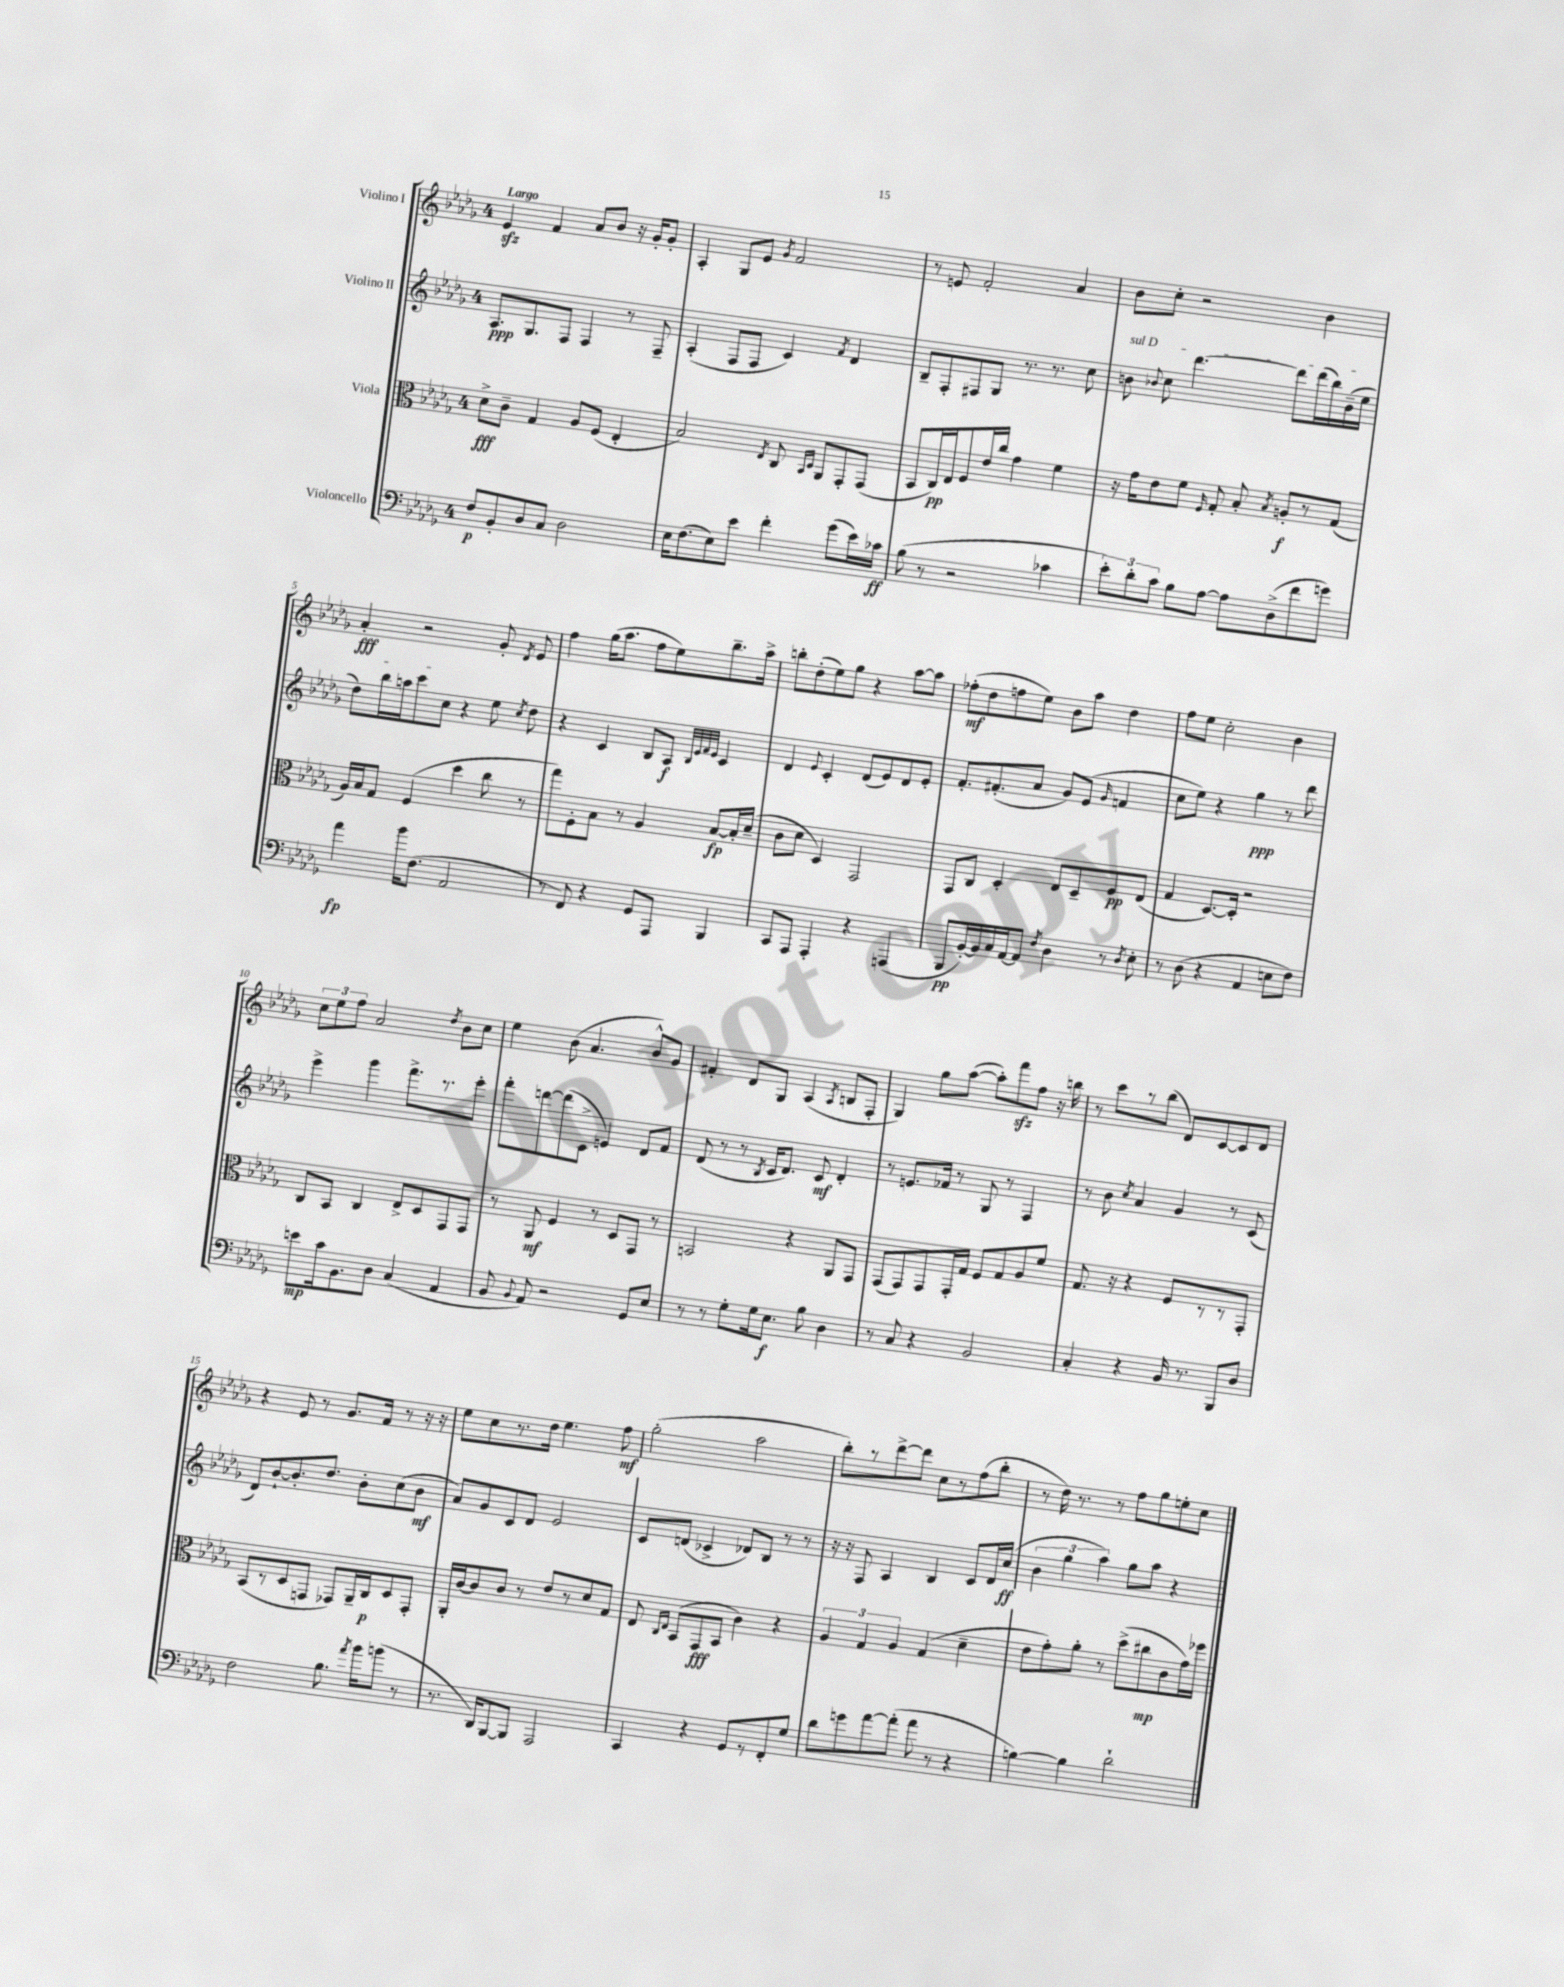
<<
\new StaffGroup <<
\new Staff = "s0" \with { instrumentName = "Violino I" } {
    \clef treble \key des \major \once \override Staff.TimeSignature.style = #'single-digit \time 4/4 \tempo "Largo"
    \autoBeamOff ees'4\sfz f'4 aes'8[ bes'8] r16 ges'16[-. ges'8]-. |
    aes4-. ges8[ ees'8] \acciaccatura { ges'8 } f'2 |
    r8 e'8 f'2-. aes'4 |
    bes'8[ c''8]-. r2 bes'4 |
    aes'4-.\fff r2 ges'8-. \acciaccatura { des'8 } ees'8 |
    f''4 ges''16[( aes''8.] f''8[ ees''8) bes''8.-- aes''16]-> |
    b''8[-. des''8-.( ees''8) ges''8] r4 aes''8[~ aes''8] |
    fes''8[-.\mf( des''8 f''8 ees''8]) bes'8[ aes''8] des''4 |
    f''8[ ees''8] c''2-. bes'4 |
    \tuplet 3/2 { c''8[ ees''8 f''8] } aes'2 \acciaccatura { des''8 } bes'8[ c''8] |
    ees''4 bes'8( aes'4. bes'8[-^) ges'8] |
    fis'4-. des'8[ ges8] aes4( \acciaccatura { aes8 } b8[ f8]-. |
    ges4) ges''8[ aes''8]~( aes''8[-.) f'''8\sfz f''8] r16 b''16 |
    r8 c'''8[ r8 bes''8]( des'8[) c'8~ c'8 des'8] |
    r4 ees'8 r8 ges'8.[ f'16] r8 r16 r16 |
    ees''8[ c''8 r8. des''16] ees''4. f''8\mf |
    ges''2-.( aes''2 |
    bes''8[-.) r8 des'''8~-> des'''8] c''8[ r8 f''8( bes''8]-. |
    r8 des''16) r8. r8 f''8[ ges''8 e''8-. c''8] \bar "|." |
}
\new Staff = "s1" \with { instrumentName = "Violino II" } {
    \clef treble \key des \major \once \override Staff.TimeSignature.style = #'single-digit \time 4/4
    \autoBeamOff aes8.[\ppp ges8. f8] f4 r8 f8-- |
    aes4-.( f8[ f8] c'4) \acciaccatura { f'8 } des'4 |
    bes8[-- f8-. fis8 ges8] r8. r8. c''8 |
    \once \override TextSpanner.bound-details.left.text = \markup { \italic "sul D" } b'8\startTextSpan \appoggiatura { bes'8 } c''8 des'''4.~ des'''8[ des'''16( bes''16) bes'16--( ees''16] |
    des''8[) bes''16 a''16 c'''8 c''8]\stopTextSpan r4 ees''8 \acciaccatura { c''8 } des''8 |
    r4 c'4 bes8[ aes8]\f \grace { bes32[ ees'32 f'32 ees'32] } c'4 |
    des'4 \appoggiatura { ees'8 } c'4-. des'8[( ees'8) des'8 ees'8]-. |
    f'8.[-. fis'8.-.( aes'8] ges'8[) ees'8]( \grace { ges'16 } f'4 |
    c''8[ ees''8]) r4 ges''4\ppp r8 des'''8 |
    ees'''4-> ges'''4 f'''8.[-> r8. ees'''8]-. |
    f'''8[-. d'''8~ d'''8( c'8]-> e'4) des'8[ f'8] |
    des'8( r8 r8 \acciaccatura { bes8 } c'16[ des'8.]) c'8\mf des'4-. |
    r8 e'8.[ fes'16] r8 ges8 r8 f4 |
    r8 bes'8 \acciaccatura { c''8 } aes'4 ges'4 r8 c'8( |
    des'8[) bes'8~-! bes'8.-. des''8.] bes'8[-. c''8( bes'8]\mf |
    aes'8[) ges'8 c'8 des'8] ees'2 |
    c'8[ d'8]( ces'4-> des'8[) bes8] r8 r8 |
    r16 r16 f8 aes4 bes4 c'8[ des'16 c''16]\ff( |
    \tuplet 3/2 { bes'4 ges''4 aes''4) } ges''8[ aes''8] r4 \bar "|." |
}
\new Staff = "s2" \with { instrumentName = "Viola" } {
    \clef alto \key des \major \once \override Staff.TimeSignature.style = #'single-digit \time 4/4
    \autoBeamOff des'8[->\fff c'8]-- ges4 aes8[ f8]( ees4-. |
    bes2) \acciaccatura { ees8 } c8 \grace { bes,16[ des16] } aes,8[ ges,8-. ges,8]( |
    bes,8[ c16\pp) ees16 f8 ees'16 c''16] ges'4 f'4 |
    r16 ges'16[ ees'8 f'8] \grace { f16 } ges8-. bes8-. \acciaccatura { bes8 } a8[-.\f r8 ges8]( |
    aes16[) bes16 ges8] f4( des''4 c''8 r8 |
    ges''8[) f8-. bes8] r8 aes4 bes8[~\fp bes16-. des'16]--( |
    c'8[ des'8] des4) ges,2 |
    ges,8[ c8] des4-. ees8[ des8-- f8\pp ees8]( |
    ges4 des8.[~) des16]-. r2 |
    c8[ bes,8] c4 ees8[-> des8 ges,8 ges,8] |
    r8 aes,8\mf f4 r8 des8[ ges,8] r8 |
    b,2 r4 aes,8[ ges,8] |
    ges,8[( ges,8) ges,8 ges,16-. ges16] f8[ ges8 aes8 f'8] |
    ges8. r16 r4 f8[ r8 r8 ges,8]-. |
    bes,8[( r8 des8 g,8] ges,8[) aes,16-- c16\p des8 ges,8]-. |
    aes,16[-. c'16~ c'8 c'8] r8 ees'8[ r8 des'8 ges8] |
    ees8 \grace { c16[ ees16] } bes,8[( ges,8\fff bes,8] c'4) r4 |
    \tuplet 3/2 { aes4 ges4 aes4 } ges4( des'4-- |
    ees'8[ ges'8-.) aes'8]-. r8 des''8[->( cis''8\mp c'8 ges'16) fes''16] \bar "|." |
}
\new Staff = "s3" \with { instrumentName = "Violoncello" } {
    \clef bass \key des \major \once \override Staff.TimeSignature.style = #'single-digit \time 4/4
    \autoBeamOff f8[\p bes,8-. des8 c8] des2 |
    ees16[ f8.( ees8) ees'8] f'4-. ges'8[( ees'16) ces'16]\ff |
    bes8( r8 r2 ces'4 |
    \tuplet 3/2 { ees'8[-.) des'8-. c'8] } bes8[ aes8]~ aes8[ des8->( f'8 g'8]) |
    aes'4\fp bes'16[ f8.]( aes,2 |
    r8 f,8) r4 ges,8[ aes,,8] bes,,4 |
    c,8[ aes,,8] aes,,4-. r4 a,,4( |
    bes,,8[\pp bes,16~-.) bes,16 c16 aes,16~ aes,8] \acciaccatura { f8 } des4 r8 \acciaccatura { des8 } ees8-. |
    r8 des8( r4 aes,4 e8[ f8]) |
    e'8[\mp c'16 bes,8. des8] c4( aes,4 |
    bes,8 \appoggiatura { bes,8 } aes,8) r2 ges,8[ ees8] |
    r8 r8 ges8[-. ges16 ees8.]\f bes8 des4 |
    r8 c8 r4 bes,2 |
    c4-. r4 bes,16 r8. bes,,8[ des8] |
    f2 bes8. \acciaccatura { aes'8 } bes'16[ b'8]( r8 |
    r8. des,16[) bes,,8~ bes,,8] aes,,2 |
    c,4 r4 ges,8[ r8 f,8-. ges8] |
    des'8[ g'8 aes'8~ aes'8]-.( aes'8 r8 r4 |
    b4~) b4 des'2-! \bar "|." |
}
>>
>>
